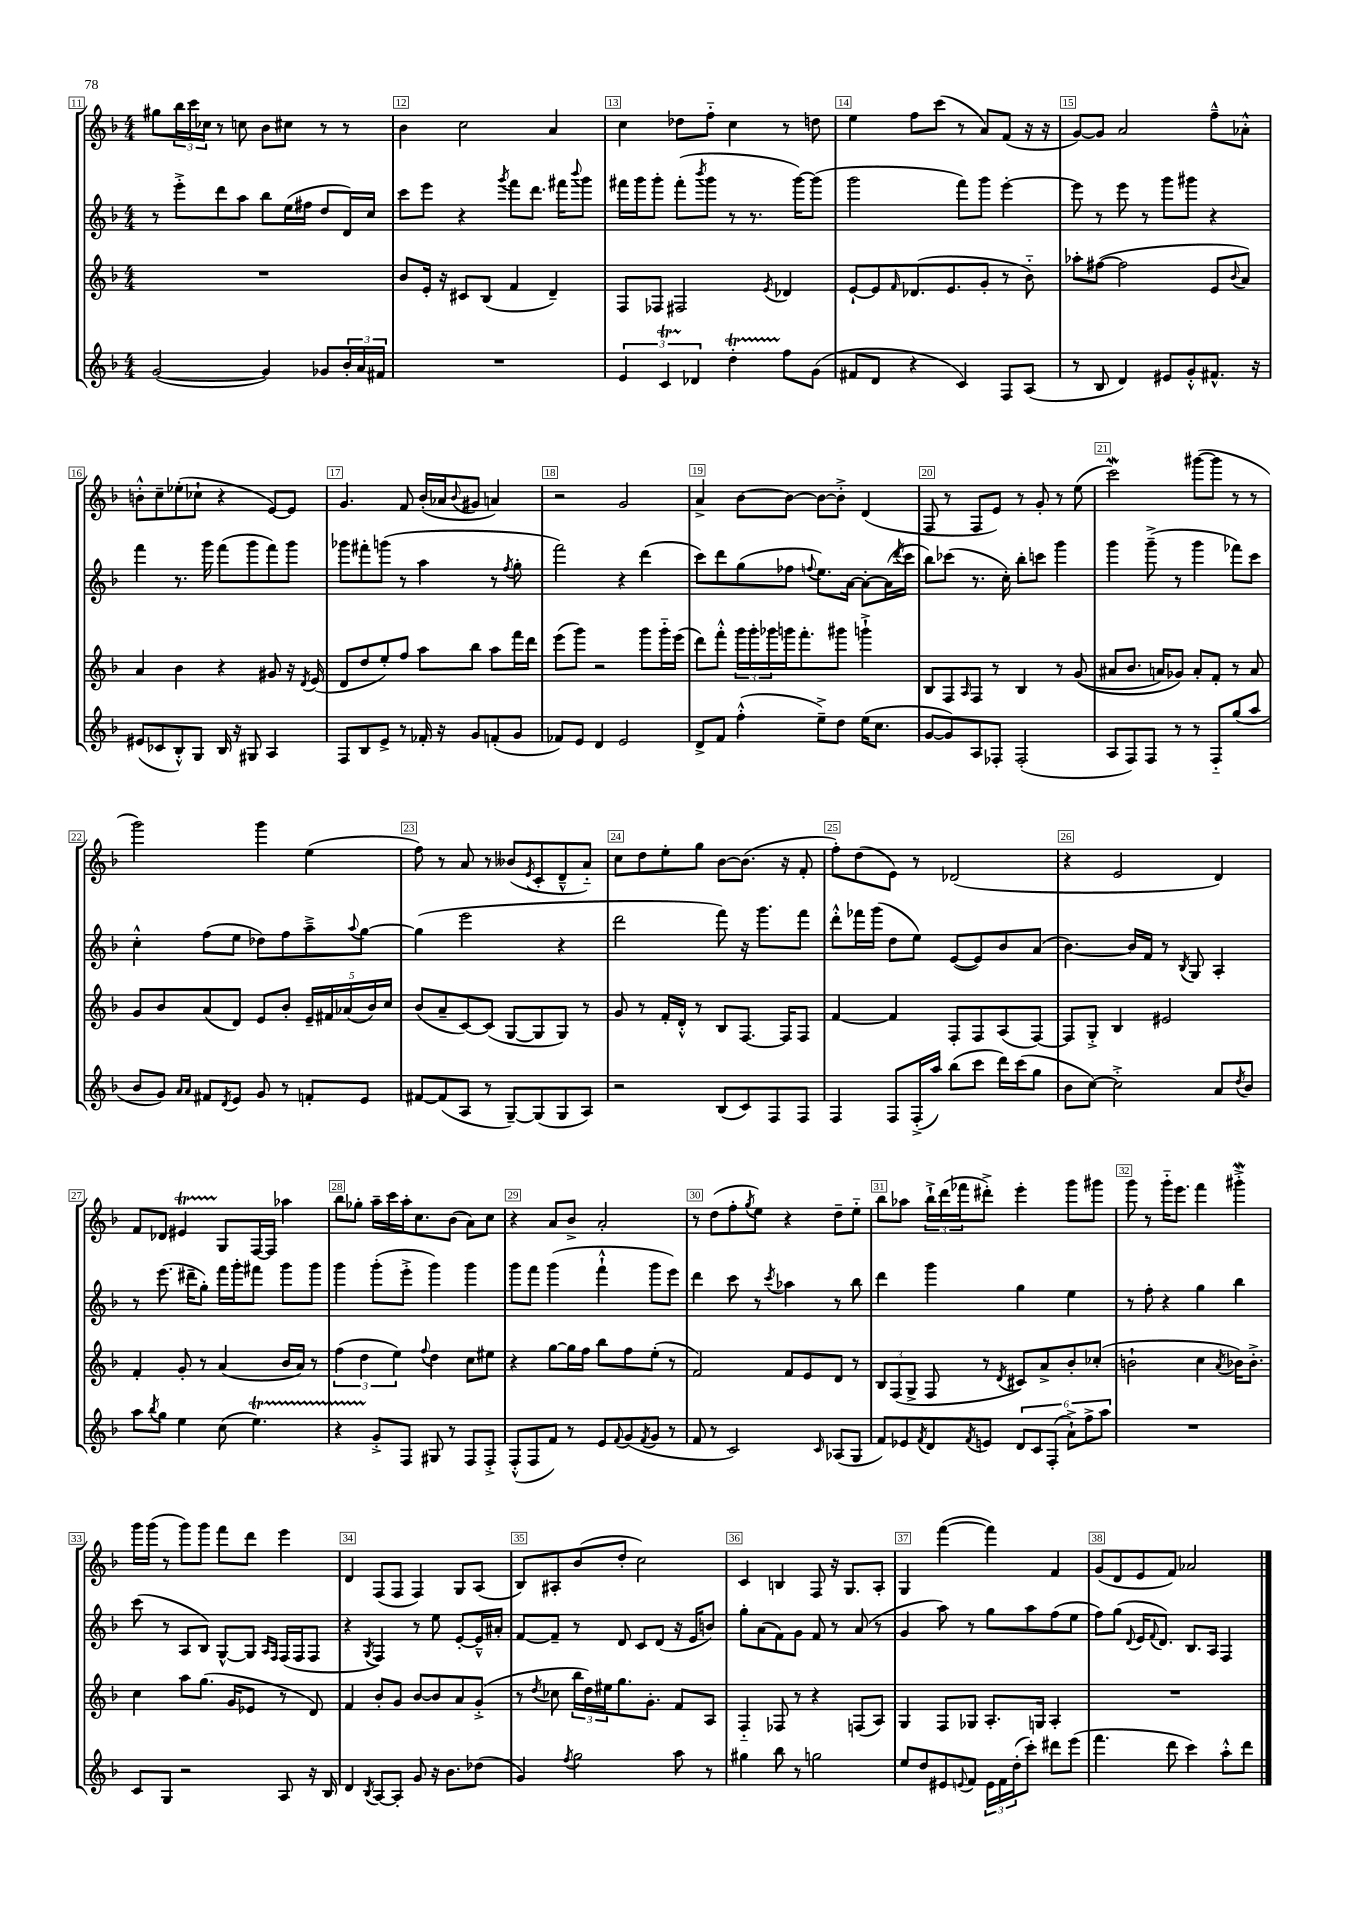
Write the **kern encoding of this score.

**kern	**kern	**kern	**kern
*staff4	*staff3	*staff2	*staff1
*clefG2	*clefG2	*clefG2	*clefG2
*k[b-]	*k[b-]	*k[b-]	*k[b-]
*M4/4	*M4/4	*M4/4	*M4/4
([2g	1r	8r	8gg#
.	.	8eee'^	24bb-
.	.	.	24ccc
.	.	.	24cc-
.	.	8ddd	8r
.	.	8aa	8cc
4g])	.	8bb-	8b-
.	.	(16ee	8cc#
.	.	16ff#	.
8g-	.	8dd	8r
24b-'	.	16d)	8r
24a	.	.	.
.	.	16cc	.
24f#	.	.	.
=	=	=	=
1r	8b-	8ccc	4b-
.	16e'	8eee	.
.	16r	.	.
.	8c#	4r	2cc
.	(8B-	.	.
.	.	8qggg	.
.	4f	8fff	.
.	.	8.ddd	.
.	4d~)	.	4a
.	.	16fff#	.
.	.	8qqbbb-	.
.	.	8ggg	.
=	=	=	=
6e	8F	16fff#	4cc
.	.	16ggg	.
.	8F-	8ggg'	.
6c	.	.	.
.	2F#	(8fff#'	8dd-
6d-	.	.	.
.	.	8qbbb-	.
.	.	8ggg	8ff'~
4dd'	.	8r	4cc
.	.	8.r	.
.	8qe	.	.
8ff	4d-	.	8r
.	.	[16ggg)	.
(8g	.	(8ggg]	8dd
=	=	=	=
8f#	[8e`	2ggg	4ee
8d	8e]	.	.
.	16qqf	.	.
4r	(8.d-	.	8ff
.	.	.	(8ccc
.	8.e	.	.
4c)	.	8fff)	8r
.	8g'	8ggg	8a)
8F	8r	[4eee'	(8f
(8A	8b-'~)	.	16r
.	.	.	16r
=	=	=	=
8r	8aa-'	8eee]	[8g)
8B-	([8ff#	8r	8g]
4d)	2ff#]	8eee	2a
.	.	8r	.
8e#	.	8ggg	.
8g'^^	.	8ggg#	.
8.f#^^	8e	4r	8ff~^^
.	8qqb-	.	.
.	8a)	.	8a-'^^
16r	.	.	.
=	=	=	=
(8e#	4a	4fff	8b'^^
8c-	.	.	8cc~
8B-'^^)	4b-	8.r	(8ee-'
8G	.	.	8cc-`
.	.	16ggg	.
16B-	4r	(8fff	4r
16r	.	.	.
8G#	.	8ggg	.
4A	8g#	8fff)	[8e)
.	16r	8ggg	8e]
.	8qd	.	.
.	(16e	.	.
=	=	=	=
8F	8d	8ggg-	4.g
8B-	8dd	8fff#'	.
8e^	8ee')	(8ggg	.
8r	8ff	8r	8f
16f-'	8aa	4aa	(16b-'
16r	.	.	16a-
.	.	.	8qqb-
8g	8bb-	.	8g#
(8f'	8aa	8r	4a)
.	.	8qff	.
8g	16fff	8gg'	.
.	16ddd	.	.
=	=	=	=
8f-)	(8eee	2fff)	2r
8e	8ggg)	.	.
4d	2r	.	.
2e	.	4r	2g
.	8ggg	(4ddd	.
.	16ggg'~	.	.
.	(16eee	.	.
=	=	=	=
8d^	8ddd)	8ccc)	4a^
8f	8fff'^^	8ddd	.
(4ff'^^	24ggg	(8gg	[8b-
.	24ggg'	.	.
.	24ggg-	.	.
.	16ggg	8ff-	8b-_
.	8.fff'	.	.
.	.	8qqff	.
8ee~^)	.	8.ee)	8b-_
8dd	8ggg#	.	8b-'^]
.	.	[16a	.
(16ee	4ggg`^	8a'_	(4d
8.cc	.	.	.
.	.	(16a]	.
.	.	8qddd	.
.	.	16ccc	.
=	=	=	=
[8g	8B-	8bb-)	8F
8g])	8F	(8ccc-	8r
.	16qqA	.	.
8A	8F	8.r	8F
8F-'	8r	.	8e)
.	.	16cc')	.
(2F-'	4B-	8bb-'	8r
.	.	8ccc	8g'
.	8r	4ggg	8r
.	&((8g	.	(8ee
=	=	=	=
8A	8a#	4ggg	2ccc)
8F)	8.b-	.	.
8F	.	(8ggg~^	.
.	16a)	.	.
8r	8g-&)	8r	.
8r	8a'	4ggg	([8ggg#
8F'~	8f'	.	8ggg#]
(8gg	8r	8fff-)	8r
8aa	8a	8ccc	8r
=	=	=	=
8b-	8g	4cc'^^	2ggg)
8g)	8b-	.	.
16qqa	.	.	.
16qqa	.	.	.
8f#	(8a	(8ff	.
8qd	.	.	.
8e	8d)	8ee	.
8g	8e	8dd-)	4ggg
8r	8b-'	8ff	.
8f'	20e~	8aa~^	(4ee
.	20f#	.	.
.	(20a-	.	.
.	.	8qqaa	.
8e	.	[8gg	.
.	20b-)	.	.
.	20cc	.	.
=	=	=	=
[8f#	(8b-	(4gg]	8ff)
(8f#]	8a~	.	8r
8A	[8c)	2eee	8a
8r	(8c]	.	8r
[8G~)	[8G	.	(8b--
.	.	.	8qe
(8G]	8G]	.	8c'
8G	8G)	4r	8d~^^
8A)	8r	.	8a'~)
=	=	=	=
2r	8g	2ddd	8cc
.	8r	.	8dd
.	16f'	.	8ee'
.	16d'^^	.	.
.	8r	.	8gg
(8B-	8B-	8fff)	[8b-
8c)	[8.F	16r	(8.b-]
.	.	8.ggg	.
8F	.	.	.
.	16F]	.	16r
8F	8F	8fff	8f'
=	=	=	=
4F	[4f	8ddd'^^	8ff')
.	.	16fff-	(8dd
.	.	(16ggg	.
8F	4f]	8dd	8e)
(16F'^	.	8ee)	8r
16aa)	.	.	.
(8bb-	8F'	([8e	(2d-
8ccc	8F	8e])	.
16ddd)	(8A	8b-	.
(16ccc	.	.	.
8gg	[8F)	(8a	.
=	=	=	=
8b-	8F]	[4.b-)	4r
[8cc)	8G'^	.	.
2cc'^]	4B-	.	2e
.	.	16b-]	.
.	.	16f	.
.	2e#	8r	.
.	.	8qB-	.
.	.	8G	.
8a	.	4A'	4d)
8qdd	.	.	.
8b-	.	.	.
=	=	=	=
8aa	4f'	8r	8f
8qbb-	.	.	.
8gg	.	(8.eee	8d-
4ee	8g'	.	4e#
.	.	16ddd#~	.
.	8r	8gg')	.
(8cc	(4a	16fff	8G
.	.	16ggg'	.
4.ee)	.	8fff#	[16F
.	.	.	16F]
.	16b-	8ggg	4aa-
.	16a)	.	.
.	8r	8ggg	.
=	=	=	=
4r	(6ff	4ggg	8bb-
.	.	.	8gg-'
.	6dd	.	.
8g'^	.	(8ggg'	16aa~
.	.	.	16ccc
.	6ee)	.	.
8F	.	8eee'^	16aa'
.	.	.	8.cc
.	8qqff	.	.
8G#	4dd	4ggg)	.
8r	.	.	(8b-
8F	8cc	4ggg	8a)
8F'^	8ee#	.	8cc
=	=	=	=
(8F'^^	4r	8ggg	4r
8F	.	8fff	.
8f)	[8gg	(4ggg	8a
8r	16gg]	.	8b-^
.	16ff	.	.
8e	8bb-	4fff`^^	2a'
8qqf	.	.	.
(8g	8ff	.	.
8qf	.	.	.
8g	(8ee'	8ggg	.
8r	8r	8eee)	.
=	=	=	=
8f	2f)	4ddd	8r
8r	.	.	(8dd
2c)	.	8ccc	8ff'
.	.	.	8qgg
.	.	8r	8ee)
.	.	8qccc	.
.	8f	4aa-	4r
.	8e	.	.
16qqc	.	.	.
(8A-	8d	8r	8dd~
8G	8r	8bb-	8ee'~
=	=	=	=
8f)	12B-	4ddd	8bb-
.	(12F	.	.
8e-	.	.	8aa-
.	12G^	.	.
8qf	.	.	.
8d	8F	4ggg	24bb-`^
.	.	.	(24ddd
.	.	.	24fff-
8qf	.	.	.
8e	8r	.	8ddd#'^)
.	8qd	.	.
12d	8c#)	4gg	4eee'
12c	.	.	.
.	8a^	.	.
(12F'	.	.	.
12a`^)	8b-'	4ee	8ggg
12ff^	.	.	.
.	(8cc-'	.	8ggg#
12aa	.	.	.
=	=	=	=
1r	2b`	8r	8ggg
.	.	8ff'	8r
.	.	4r	16ggg'~
.	.	.	8.eee
.	4cc	4gg	4fff
.	8qa	.	.
.	16b-)	4bb-	4ggg#'^
.	8.b-'^	.	.
=	=	=	=
8c	4cc	(8ccc	16ggg
.	.	.	(16ggg
8G	.	8r	8r
2r	8aa	8A	8ggg)
.	(8.gg	8B-)	8ggg
.	.	[8G^^	8fff
.	16g	.	.
.	8e-	8G]	8ddd
.	.	16qqA	.
.	.	16qqF	.
8A	8r	(16F	4eee
.	.	16F	.
16r	8d)	8F	.
16B-	.	.	.
=	=	=	=
4d	4f	4r	4d
8qB-	.	8qG	.
[8A	8b-'	4F)	(8F
8A']	8g	.	8F
8g	[8b-	8r	4F)
16r	8b-]	8ee	.
8.b-	.	.	.
.	8a	[8e'	8G
(8dd-	(8g'^	16e~^^]	(8A
.	.	16a#'	.
=	=	=	=
4g)	8r	[8f	8B-)
.	8qdd	.	.
.	8cc-	8f~]	8A#'
8qff	.	.	.
2gg	24bb-	8r	(8b-
.	24dd)	.	.
.	24ee#	.	.
.	8.gg	8d	8dd'
.	.	8c	2cc)
.	8.g'	.	.
.	.	(8d	.
8aa	8f	16r	.
.	.	16e	.
8r	8A	8b)	.
=	=	=	=
4gg#	4F'~	8gg'	4c
.	.	(8a	.
8bb-	8F-	8f)	4B
8r	8r	8g	.
2gg	4r	8f	8F
.	.	8r	16r
.	.	.	8.G
.	(8F	(8a	.
.	8A)	8r	8A'
=	=	=	=
8ee	4G	4g	4G
8dd	.	.	.
8e#	8F	8aa)	([4fff
8qqe	.	.	.
8f	8G-	8r	.
24e	8.A'	8gg	4fff])
24f	.	.	.
(24dd'	.	.	.
8ccc')	.	8aa	.
.	16G	.	.
8ddd#	4A'	(8ff	4f
(8eee	.	8ee	.
=	=	=	=
4.fff	1r	8ff)	(8g
.	.	(8gg	8d
.	.	8qqd	.
.	.	16e	8e
.	.	8qqf	.
.	.	8.d)	.
8ddd	.	.	8f)
4ccc)	.	8.B-	2a-
.	.	16A	.
8aa'^^	.	4F	.
8ddd	.	.	.
==	==	==	==
*-	*-	*-	*-
